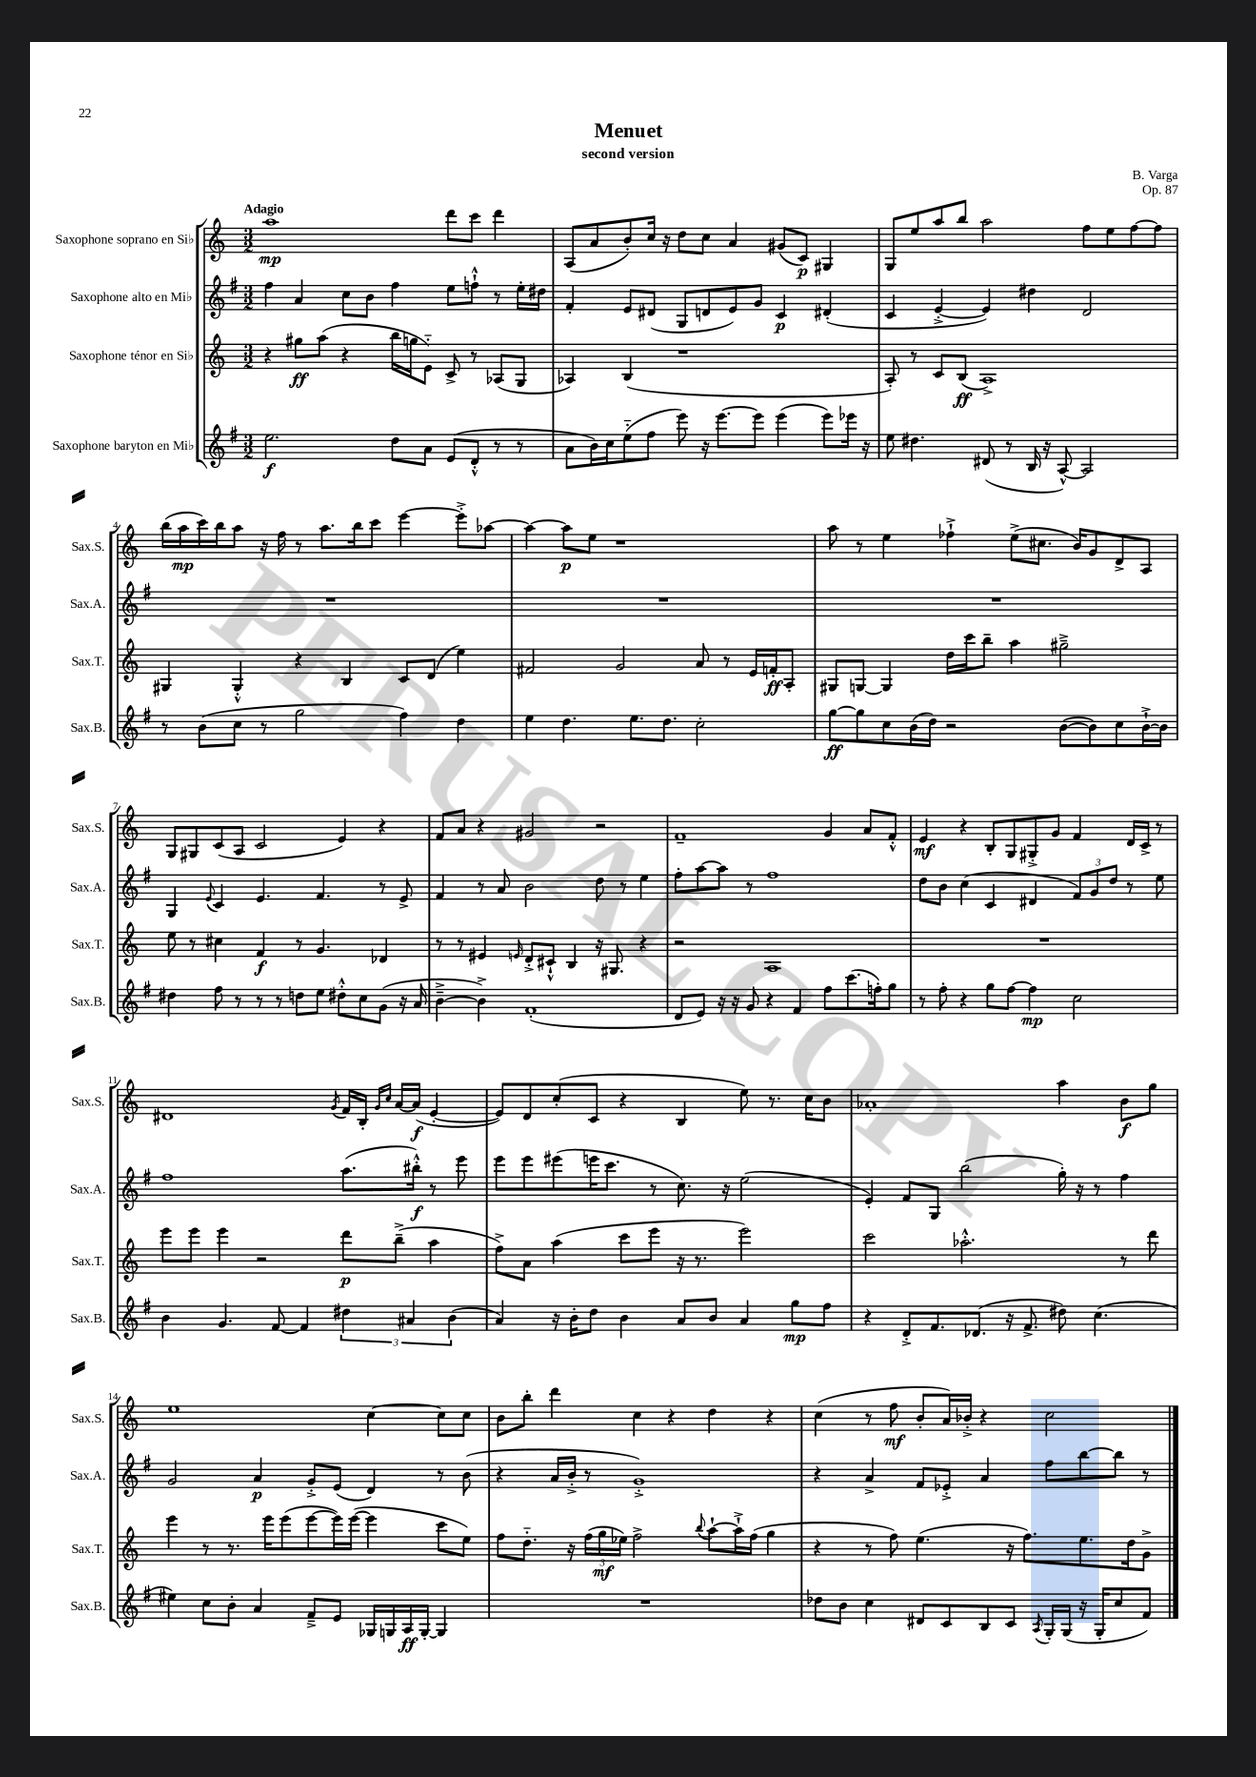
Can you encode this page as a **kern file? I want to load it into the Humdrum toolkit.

**kern	**dynam	**kern	**dynam	**kern	**dynam	**kern	**dynam
*part4	*part4	*part3	*part3	*part2	*part2	*part1	*part1
*staff4	*staff4	*staff3	*staff3	*staff2	*staff2	*staff1	*staff1
*I"Saxophone baryton en Mi♭	*	*I"Saxophone ténor en Si♭	*	*I"Saxophone alto en Mi♭	*	*I"Saxophone soprano en Si♭	*
*I'Sax.B.	*	*I'Sax.T.	*	*I'Sax.A.	*	*I'Sax.S.	*
*clefG2	*	*clefG2	*	*clefG2	*	*clefG2	*
*k[f#]	*	*k[]	*	*k[f#]	*	*k[]	*
*M3/2	*	*M3/2	*	*M3/2	*	*M3/2	*
=1	=1	=1	=1	=1	=1	=1	=1
!	!	!	!	!	!	!LO:TX:a:B:t=Adagio	!
2.ee\	f	4r	.	4ff#\	.	1aa	mp
.	.	8gg#X\L	ff	4a/	.	.	.
.	.	(8aa\J	.	.	.	.	.
.	.	4r	.	8cc\L	.	.	.
.	.	.	.	8b\J	.	.	.
8dd\L	.	16bb\LL	.	4ff#\	.	.	.
.	.	16ggn\J	.	.	.	.	.
8a\J	.	8e\J)	.	.	.	.	.
(8e/L	.	8c^/	.	8ee\L	.	8ddd\L	.
8d'^^/J	.	8r	.	8ffn`^^\J	.	8ccc\J	.
8r	.	(8A-X/L	.	8r	.	4ddd\	.
8r	.	8G/J	.	16ee'\LL	.	.	.
.	.	.	.	16dd#X\JJ	.	.	.
=2	=2	=2	=2	=2	=2	=2	=2
8a\L	.	4A-X/)	.	4f#'/	.	(8A/L	.
16b\L)	.	.	.	.	.	8a/	.
16cc\J	.	.	.	.	.	.	.
(8ee\	.	(4B/	.	8e/L	.	8b'/)	.
8ff#\J	.	.	.	(8d#X/J	.	16cc/Jk	.
.	.	.	.	.	.	16r	.
8eee\)	.	1r	.	8G/L	.	8dd\L	.
16r	.	.	.	8dn/	.	8cc\J	.
[8.eee\L	.	.	.	.	.	.	.
.	.	.	.	8e/)	.	4a/	.
8eee\J]	.	.	.	8g/J	.	.	.
(4eee\	.	.	.	4c/	p	(8g#X/L	.
.	.	.	.	.	.	8c/J)	p
8eee\L)	.	.	.	(4d#X'/	.	4G#X/	.
16eee-X\Jk	.	.	.	.	.	.	.
16r	.	.	.	.	.	.	.
=3	=3	=3	=3	=3	=3	=3	=3
8ee\	.	8A'/)	.	4c/	.	8G/L	.
4.dd#X\	.	8r	.	.	.	8ee/	.
.	.	8c/L	.	[4e'^/	.	8aa/	.
.	.	(8B/J	ff	.	.	8bb/J	.
(8d#X/	.	1A^)	.	4e/])	.	2aa\	.
8r	.	.	.	.	.	.	.
16B/	.	.	.	4dd#X\	.	.	.
16r	.	.	.	.	.	.	.
[8A^^/)	.	.	.	.	.	.	.
2A/]	.	.	.	2d/	.	8ff\L	.
.	.	.	.	.	.	8ee\	.
.	.	.	.	.	.	[8ff\	.
.	.	.	.	.	.	8ff\J]	.
!!LO:LB:g=z
=4	=4	=4	=4	=4	=4	=4	=4
8r	.	4G#X/	.	1.r	.	(16bb\LL	.
.	.	.	.	.	.	16aa\	mp
(8b\L	.	.	.	.	.	16ccc\)	.
.	.	.	.	.	.	16bb\J	.
8cc\J	.	4G#'^^/	.	.	.	8aa\J	.
8r	.	.	.	.	.	16r	.
.	.	.	.	.	.	16ff\	.
2gg\	.	4r	.	.	.	8r	.
.	.	.	.	.	.	8.aa\L	.
.	.	4B/	.	.	.	.	.
.	.	.	.	.	.	16bb\k	.
.	.	.	.	.	.	8ccc\J	.
4ff#\)	.	8c/L	.	.	.	[4eee\	.
.	.	(8d/J	.	.	.	.	.
4dd\	.	4ee\)	.	.	.	8eee'^\L]	.
.	.	.	.	.	.	[8aa-X\J	.
=5	=5	=5	=5	=5	=5	=5	=5
4ee\	.	2f#X/	.	1.r	.	4aa-\_	.
4.dd\	.	.	.	.	.	8aa-\L]	p
.	.	.	.	.	.	8ee\J	.
.	.	2g/	.	.	.	1r	.
8.ee\L	.	.	.	.	.	.	.
8.dd\J	.	.	.	.	.	.	.
2cc'\	.	8a/	.	.	.	.	.
.	.	8r	.	.	.	.	.
.	.	16e/LL	.	.	.	.	.
.	.	16fn'/J	ff	.	.	.	.
.	.	8A'/J	.	.	.	.	.
=6	=6	=6	=6	=6	=6	=6	=6
[8gg\L	ff	8G#X/L	.	1.r	.	8aa\	.
8gg\]	.	[8Gn/J	.	.	.	8r	.
8cc\	.	4G/]	.	.	.	4ee\	.
(16b\L	.	.	.	.	.	.	.
16dd\JJ)	.	.	.	.	.	.	.
2r	.	16dd\LL	.	.	.	4ff-X`^\	.
.	.	16ccc\J	.	.	.	.	.
.	.	8bb~\J	.	.	.	.	.
.	.	4aa\	.	.	.	(8ee^\L	.
.	.	.	.	.	.	8.cc#X\J	.
([8b\L	.	2gg#X~^\	.	.	.	.	.
.	.	.	.	.	.	16b/KL)	.
8b\])	.	.	.	.	.	8g/	.
8cc\	.	.	.	.	.	8d^/	.
[16b`^\L	.	.	.	.	.	8A/J	.
16b\JJ]	.	.	.	.	.	.	.
!!LO:LB:g=z
=7	=7	=7	=7	=7	=7	=7	=7
4dd#X\	.	8ee\	.	4G/	.	8G/L	.
.	.	8r	.	.	.	8G#X/	.
.	.	.	.	8qqe/	.	.	.
8ff#\	.	4cc#X\	.	4c/	.	(8c/	.
8r	.	.	.	.	.	8A/J	.
8r	.	4f/	f	4.e/	.	2c/	.
8r	.	.	.	.	.	.	.
8ddn\L	.	8r	.	.	.	.	.
8ee\J	.	4.g/	.	4.f#/	.	.	.
8dd#X'^^\L	.	.	.	.	.	4e/)	.
8cc\	.	.	.	.	.	.	.
(8g\J	.	4d-X/	.	8r	.	4r	.
16r	.	.	.	8e^/	.	.	.
16a/	.	.	.	.	.	.	.
=8	=8	=8	=8	=8	=8	=8	=8
[4b~^\	.	8r	.	4f#/	.	8f/L	.
.	.	8r	.	.	.	8a/J	.
4b^\])	.	4e#X/	.	8r	.	4r	.
.	.	.	.	8a/	.	.	.
.	.	16qqen/	.	.	.	.	.
(1f#'	.	8d'^/L	.	2b\	.	2g#X/	.
.	.	8c#X`^^/J	.	.	.	.	.
.	.	4B/	.	.	.	.	.
.	.	16r	.	8dd\	.	2r	.
.	.	8.G#X/	.	.	.	.	.
.	.	.	.	8r	.	.	.
.	.	4r	.	4ee\	.	.	.
=9	=9	=9	=9	=9	=9	=9	=9
8d/L	.	2r	.	8ff#'\L	.	1f~	.
8e/J)	.	.	.	[8aa\	.	.	.
16r	.	.	.	8aa\J]	.	.	.
16r	.	.	.	.	.	.	.
8g/	.	.	.	8r	.	.	.
4r	.	1A	.	1ff#	.	.	.
4f#/	.	.	.	.	.	.	.
8ff#\L	.	.	.	.	.	4g/	.
(8.ccc\	.	.	.	.	.	.	.
.	.	.	.	.	.	8a/L	.
16ffn'\k)	.	.	.	.	.	.	.
8gg\J	.	.	.	.	.	8f'^^/J	.
=10	=10	=10	=10	=10	=10	=10	=10
8r	.	1.r	.	8dd\L	.	4e/	mf
8ff#'\	.	.	.	8b\J	.	.	.
4r	.	.	.	(4cc\	.	4r	.
8gg\L	.	.	.	4c/	.	8B'/L	.
[8ff#\J	.	.	.	.	.	8G/	.
4ff#\]	mp	.	.	4d#X/	.	8G#X'^/	.
.	.	.	.	.	.	8g/J	.
2cc\	.	.	.	12f#/L)	.	4f/	.
.	.	.	.	12g/	.	.	.
.	.	.	.	12dd/J	.	.	.
.	.	.	.	8r	.	16d/LL	.
.	.	.	.	.	.	16c^/JJ	.
.	.	.	.	8ee\	.	8r	.
!!LO:LB:g=z
=11	=11	=11	=11	=11	=11	=11	=11
4b\	.	8eee\L	.	1ff#	.	1d#X	.
.	.	8eee\J	.	.	.	.	.
4.g/	.	4eee\	.	.	.	.	.
.	.	2r	.	.	.	.	.
[8f#/	.	.	.	.	.	.	.
4f#/]	.	.	.	.	.	.	.
.	.	.	.	.	.	8qg/	.
6dd#X\	.	8ddd\L	p	(8.aa\L	.	16f/LL	.
.	.	.	.	.	.	16B'/JJ	.
.	.	.	.	.	.	16qqg/LL	.
.	.	.	.	.	.	16qqcc/JJ	.
.	.	(8bb~^\J	.	.	.	[16a/LL	.
6a#X/	.	.	.	.	.	.	.
.	.	.	.	16bb#X'^^\Jk)	f	(16a/JJ]	f
.	.	4aa\	.	8r	.	[4e'/	.
(6b\	.	.	.	.	.	.	.
.	.	.	.	8eee\	.	.	.
=12	=12	=12	=12	=12	=12	=12	=12
4a/)	.	8ff^\L)	.	8eee\L	.	8e/L])	.
.	.	8a\J	.	8eee\	.	8d/	.
16r	.	(4aa\	.	(8eee#X\	.	(8cc'/	.
16b'\KL	.	.	.	.	.	.	.
8dd\J	.	.	.	16eeen\K	.	8c/J	.
.	.	.	.	8.ccc\J	.	.	.
4b\	.	8ccc\L	.	.	.	4r	.
.	.	8eee\J	.	8r	.	.	.
8a/L	.	16r	.	8.cc\)	.	4B/	.
.	.	8.r	.	.	.	.	.
8b/J	.	.	.	.	.	.	.
.	.	.	.	16r	.	.	.
4a/	.	2eee\)	.	(2ee\	.	8ee\)	.
.	.	.	.	.	.	8.r	.
8gg\L	mp	.	.	.	.	.	.
.	.	.	.	.	.	16cc\KL	.
8ff#\J	.	.	.	.	.	8b\J	.
=13	=13	=13	=13	=13	=13	=13	=13
4r	.	2ccc\	.	4e'/)	.	1a-X'	.
8d'^/L	.	.	.	8f#/L	.	.	.
8.f#/	.	.	.	8G/J	.	.	.
.	.	2.aa-X'^^\	.	(2bb\	.	.	.
(8.d-X/J	.	.	.	.	.	.	.
16r	.	.	.	.	.	.	.
8.f#^/	.	.	.	.	.	.	.
8dd#X\)	.	.	.	16gg'\)	.	4aa\	.
.	.	.	.	16r	.	.	.
(4.cc\	.	.	.	8r	.	.	.
.	.	8r	.	4ff#\	.	8b\L	f
.	.	8ddd\	.	.	.	8gg\J	.
!!LO:LB:g=z
=14	=14	=14	=14	=14	=14	=14	=14
4ee#X\)	.	4eee\	.	2g/	.	1ee	.
8cc\L	.	8r	.	.	.	.	.
8b'\J	.	8.r	.	.	.	.	.
4a/	.	.	.	4a/	p	.	.
.	.	16eee\KL	.	.	.	.	.
.	.	(8eee\	.	.	.	.	.
8f#~^/L	.	[8eee\	.	8g'^/L	.	.	.
8e/J	.	16eee\L])	.	(8e/J	.	.	.
.	.	([16eee\JJ	.	.	.	.	.
16G-X/LL	.	4eee\]	.	4d/)	.	[4cc\	.
16Gn/	.	.	.	.	.	.	.
16A/	ff	.	.	.	.	.	.
[16G'/JJ	.	.	.	.	.	.	.
4G/]	.	8ccc\L	.	8r	.	8cc\L]	.
.	.	8ee\J)	.	(8b\	.	8cc\J	.
=15	=15	=15	=15	=15	=15	=15	=15
1.r	.	8ff\L	.	4r	.	8b\L	.
.	.	8.dd\J	.	.	.	8bb'\J	.
.	.	.	.	16a/LL	.	4ddd\	.
.	.	16r	.	16b'^/JJ	.	.	.
.	.	(24ff\LL	.	8r	.	.	.
.	.	24gg\	mf	.	.	.	.
.	.	24ee-X\JJ)	.	.	.	.	.
.	.	2ff^\	.	1g'^)	.	4cc\	.
.	.	.	.	.	.	4r	.
.	.	8qqbb/	.	.	.	.	.
.	.	[8aa`\L	.	.	.	4dd\	.
.	.	16aa`^\L]	.	.	.	.	.
.	.	(16ff\JJ	.	.	.	.	.
.	.	4gg\	.	.	.	4r	.
=16	=16	=16	=16	=16	=16	=16	=16
8dd-X\L	.	4r	.	4r	.	(4cc\	.
8b\J	.	.	.	.	.	.	.
4cc\	.	8r	.	4a^/	.	8r	.
.	.	8ff\)	.	.	.	8ff\	mf
8d#X/L	.	(4.ee\	.	8f#/L	.	8b'/L	.
8c/	.	.	.	8e-X'^/J	.	16a/L)	.
.	.	.	.	.	.	16b-X'^/JJ	.
8B/	.	.	.	4a/	.	4r	.
8c/J	.	16r	.	.	.	.	.
.	.	8.ff\L)	.	.	.	.	.
8qA/	.	.	.	.	.	.	.
16G'/LL	.	.	.	8ff#\L	.	2cc\	.
(16G/JJ	.	.	.	.	.	.	.
16r	.	8.ee\	.	[8bb\	.	.	.
16G'/KL	.	.	.	.	.	.	.
8cc/	.	.	.	8bb\J]	.	.	.
.	.	16dd\k	.	.	.	.	.
8f#/J)	.	8g^\J	.	8r	.	.	.
==	==	==	==	==	==	==	==
*-	*-	*-	*-	*-	*-	*-	*-
